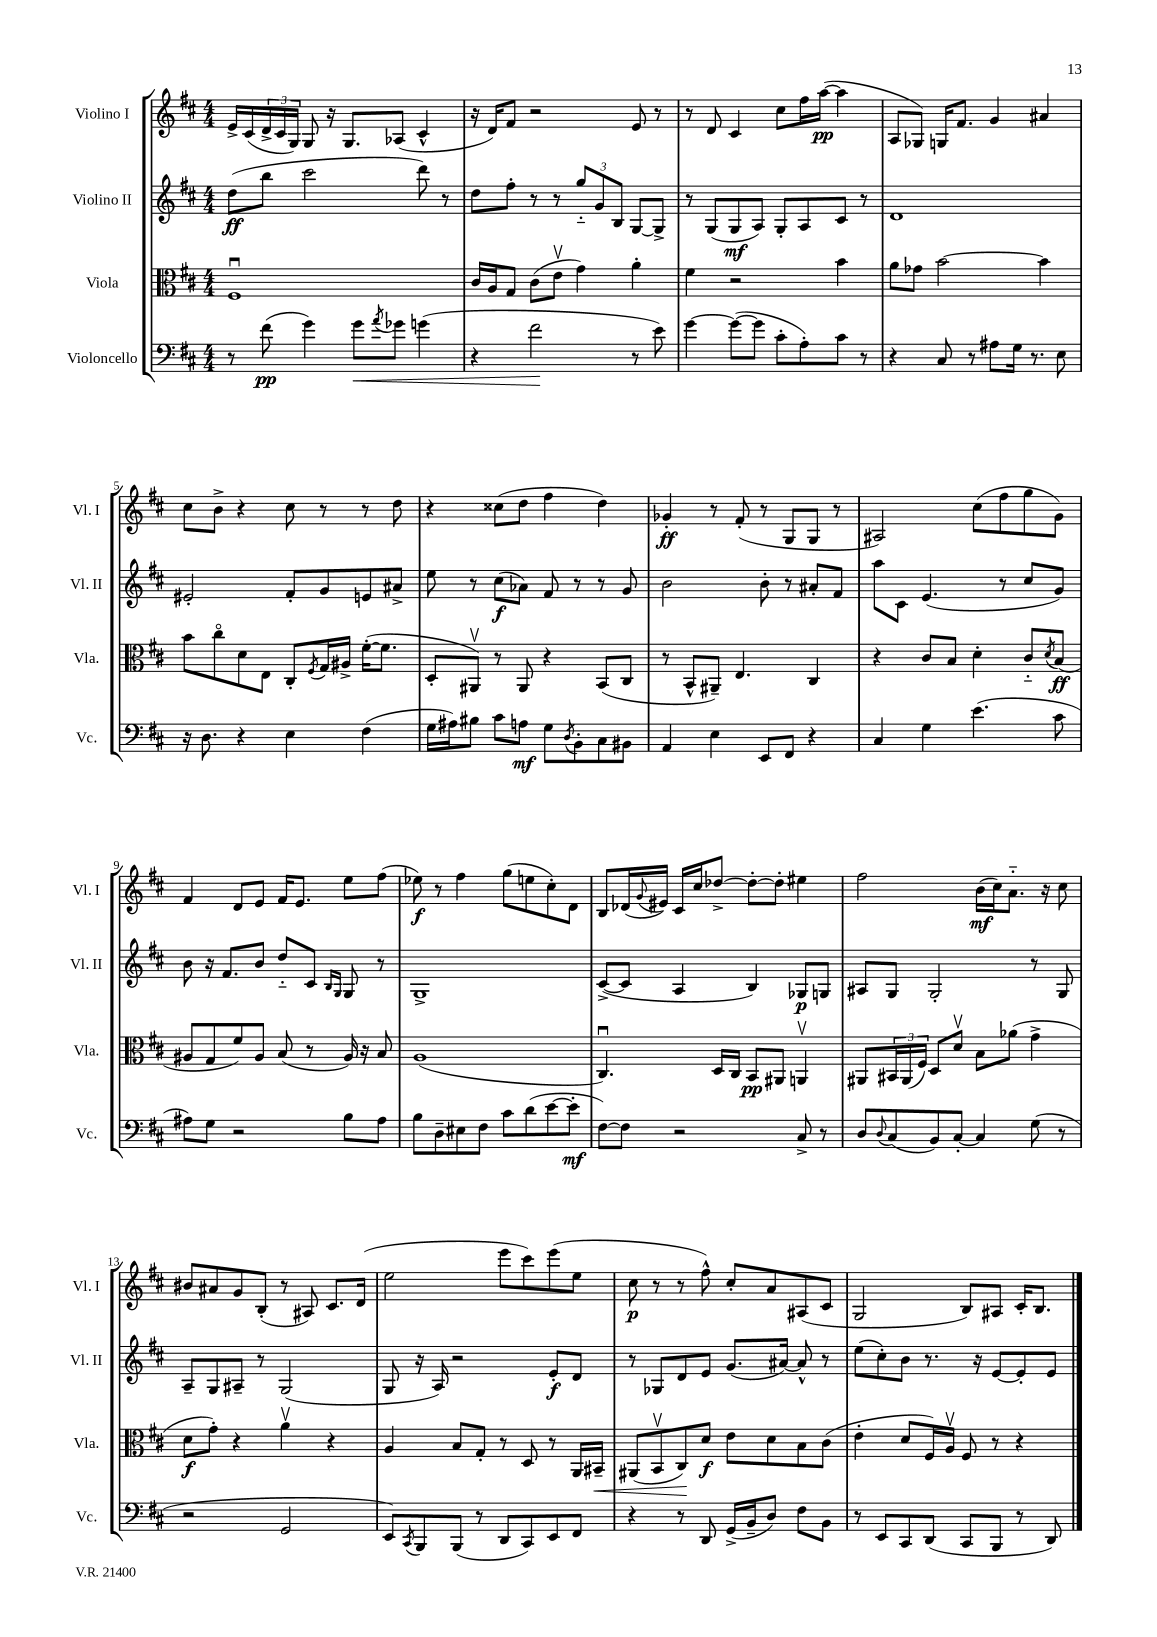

**kern	**kern	**kern	**kern
*staff4	*staff3	*staff2	*staff1
*clefF4	*clefC3	*clefG2	*clefG2
*k[f#c#]	*k[f#c#]	*k[f#c#]	*k[f#c#]
*M4/4	*M4/4	*M4/4	*M4/4
8r	1F#u	(8dd\L	16e^/LL
.	.	.	(16c#/
(8f#\	.	8bb\J	24d^/
.	.	.	24c#/
.	.	.	24G/JJ)
4g\)	.	2ccc#\	8G/
.	.	.	16r
.	.	.	8.G/L
8g\L	.	.	.
8qa/	.	.	.
8g-\J	.	.	(8A-/J
(4g\	.	8ddd\)	4c#^^/
.	.	8r	.
=	=	=	=
4r	16c#/LL	8dd\L	16r
.	16A/J	.	16d/LK)
.	8G/J	8ff#'\J	8f#/J
2f#\	(8c#\L	8r	2r
.	8ev\J	8r	.
.	4g\)	12gg'~/L	.
.	.	12g/	.
.	.	12B/J	.
8r	4a'\	[8G/L	8e/
8e\)	.	8G^/]J	8r
=	=	=	=
[4g\	4f#\	8r	8r
.	.	(8G/L	8d/
(8g\_L	2r	8G/	4c#/
8g\]J	.	8A/J)	.
8c#'\L	.	8G'/L	8cc#\L
8A'\)	.	8A/	16ff#\L
.	.	.	([16aa\JJ
8c#\J	4b\	8c#/J	4aa\]
8r	.	8r	.
=	=	=	=
4r	8a\L	1d	8A/L
.	8g-\J	.	8G-/J)
8C#/	[2b\	.	16G/LK
.	.	.	8.f#/J
8r	.	.	.
8A#\L	.	.	4g/
16G\Jk	.	.	.
8.r	.	.	.
.	4b\]	.	4a#/
8E\	.	.	.
=	=	=	=
16r	8b\L	2e#'/	8cc#\L
8.D\	.	.	.
.	8cc#o\	.	8b^\J
4r	8d\	.	4r
.	8E\J	.	.
4E\	8C#'/L	8f#'/L	8cc#\
.	8qF#/	.	.
.	16G/L	8g/	8r
.	16A#^/JJ	.	.
(4F#\	([16f#'\LK	8e/	8r
.	8.f#\]J	.	.
.	.	8a#^/J	8dd\
=	=	=	=
16G\LL	8D'/L	8ee\	4r
16A#\J)	.	.	.
8B#\J	8AA#v/J)	8r	.
8c#\L	8r	(8cc#\L	(8cc##\L
8A\J	8AA#/	8a-\J)	8dd\J
8G\L	4r	8f#/	4ff#\
8qD/	.	.	.
8BB'\	.	8r	.
8C#\	(8BB/L	8r	4dd\)
8BB#\J	8C#/J	8g/	.
=	=	=	=
4AA/	8r	2b\	4g-'/
.	8BB^^/L	.	.
4E\	8AA#~/J)	.	8r
.	4.E/	.	(8f#'/
8EE/L	.	8b'\	8r
8FF#/J	.	8r	8G/L
4r	4C#/	8a#'/L	8G/J
.	.	8f#/J	8r
=	=	=	=
4C#/	4r	8aa\L	2A#/)
.	.	8c#\J	.
4G\	8c#/L	(4.e/	.
.	8B/J	.	.
(4.e\	4d'\	.	(8cc#\L
.	.	8r	8ff#\
.	8c#'~/L	8cc#/L	8gg\
.	8qd/	.	.
8c#\	(8B/J	8g/J)	8g\J)
=	=	=	=
8A#\L)	8A#/L	8b\	4f#/
8G\J	8G/	16r	.
.	.	8.f#/L	.
2r	8f#/)	.	8d/L
.	8A#/J	8b/J	8e/J
.	(8B/	8dd'~/L	16f#/LK
.	.	.	8.e/J
.	8r	8c#/J	.
.	.	16qqB/LL	.
.	.	16qqG/JJ	.
8B\L	16A#/)	8G/	8ee\L
.	16r	.	.
8A#\J	8B/	8r	(8ff#\J
=	=	=	=
8B\L	(1A	1G^	8ee-\)
8D~\	.	.	8r
8E#\	.	.	4ff#\
8F#\J	.	.	.
8c#\L	.	.	(8gg\L
(8d\	.	.	8ee\
[8e\	.	.	8cc#'\)
8e'\]J	.	.	8d\J
=	=	=	=
[8F#\L)	4.C#u/)	([8c#^/L	8B/L
8F#\]J	.	8c#/]J	(16d-/L
.	.	.	8qqg/
.	.	.	16e#/JJ)
2r	.	4A/	16c#/LL
.	.	.	16cc#/J
.	16D/LL	.	[8dd-^/J
.	16C#/JJ	.	.
.	8BB/L	4B/)	8dd-'\_L
.	8AA#/J	.	8dd-'\]J
8C#^/	4AAv/	8G-/L	4ee#\
8r	.	8G/J	.
=	=	=	=
8D/L	8AA#/L	8A#/L	2ff#\
8qqD/	.	.	.
(8C#/	24BB#/L	8G/J	.
.	(24AA#/	.	.
.	24F#/JJ)	.	.
8BB/)	8D/L	2G'/	.
[8C#'/J	8dv/J	.	.
4C#/]	8B\L	.	(16b\LL
.	.	.	16cc#\J)
.	(8a-\J	.	8.a'~\J
(8G\	4g^\	8r	.
.	.	.	16r
8r	.	8G/	8cc#\
=	=	=	=
2r	8d\L	8A~/L	8b#/L
.	8g'\J)	8G/	8a#/
.	4r	8A#~/J	8g/
.	.	8r	(8B'/J
2GG/	4av\	(2G/	8r
.	.	.	8A#/)
.	4r	.	8.c#/L
.	.	.	(16d/Jk
=	=	=	=
8EE/L)	4A/	8G/	2ee\
8qCC#/	.	.	.
8BBB/	.	16r	.
.	.	16A/)	.
(8BBB/J	8B/L	2r	.
8r	8G'/J	.	.
8DD/L	8r	.	8eee\L
8CC#/)	8D/	.	8ccc#\)
8EE/	8r	8e'/L	(8eee\
8FF#/J	16AA/LL	8d/J	8ee\J
.	16BB#~/JJ	.	.
=	=	=	=
4r	(8AA#/L	8r	8cc#\
.	8BBv/	8G-/L	8r
8r	8C#/)	8d/	8r
8DD/	8d/J	8e/J	8ff#^^\)
(16GG^/LL	8e\L	(8.g/L	8cc#'/L
16BB~/J	.	.	.
8D/J)	8d\	.	8a/
.	.	[16a#/Jk)	.
8F#\L	8B\	8a#^^/]	(8A#/
8BB\J	(8c#\J	8r	8c#/J
=	=	=	=
8r	4e'\	(8ee\L	2G/
8EE/L	.	8cc#'\)	.
8CC#/	8d/L	8b\J	.
(8DD/J	16F#/L)	8.r	.
.	16Av/JJ	.	.
8CC#/L	8F#/	.	8B/L)
.	.	16r	.
8BBB/J	8r	[8e/L	8A#/J
8r	4r	8e'/]	16c#'/LK
.	.	.	8.B/J
8DD/)	.	8e/J	.
==	==	==	==
*-	*-	*-	*-
